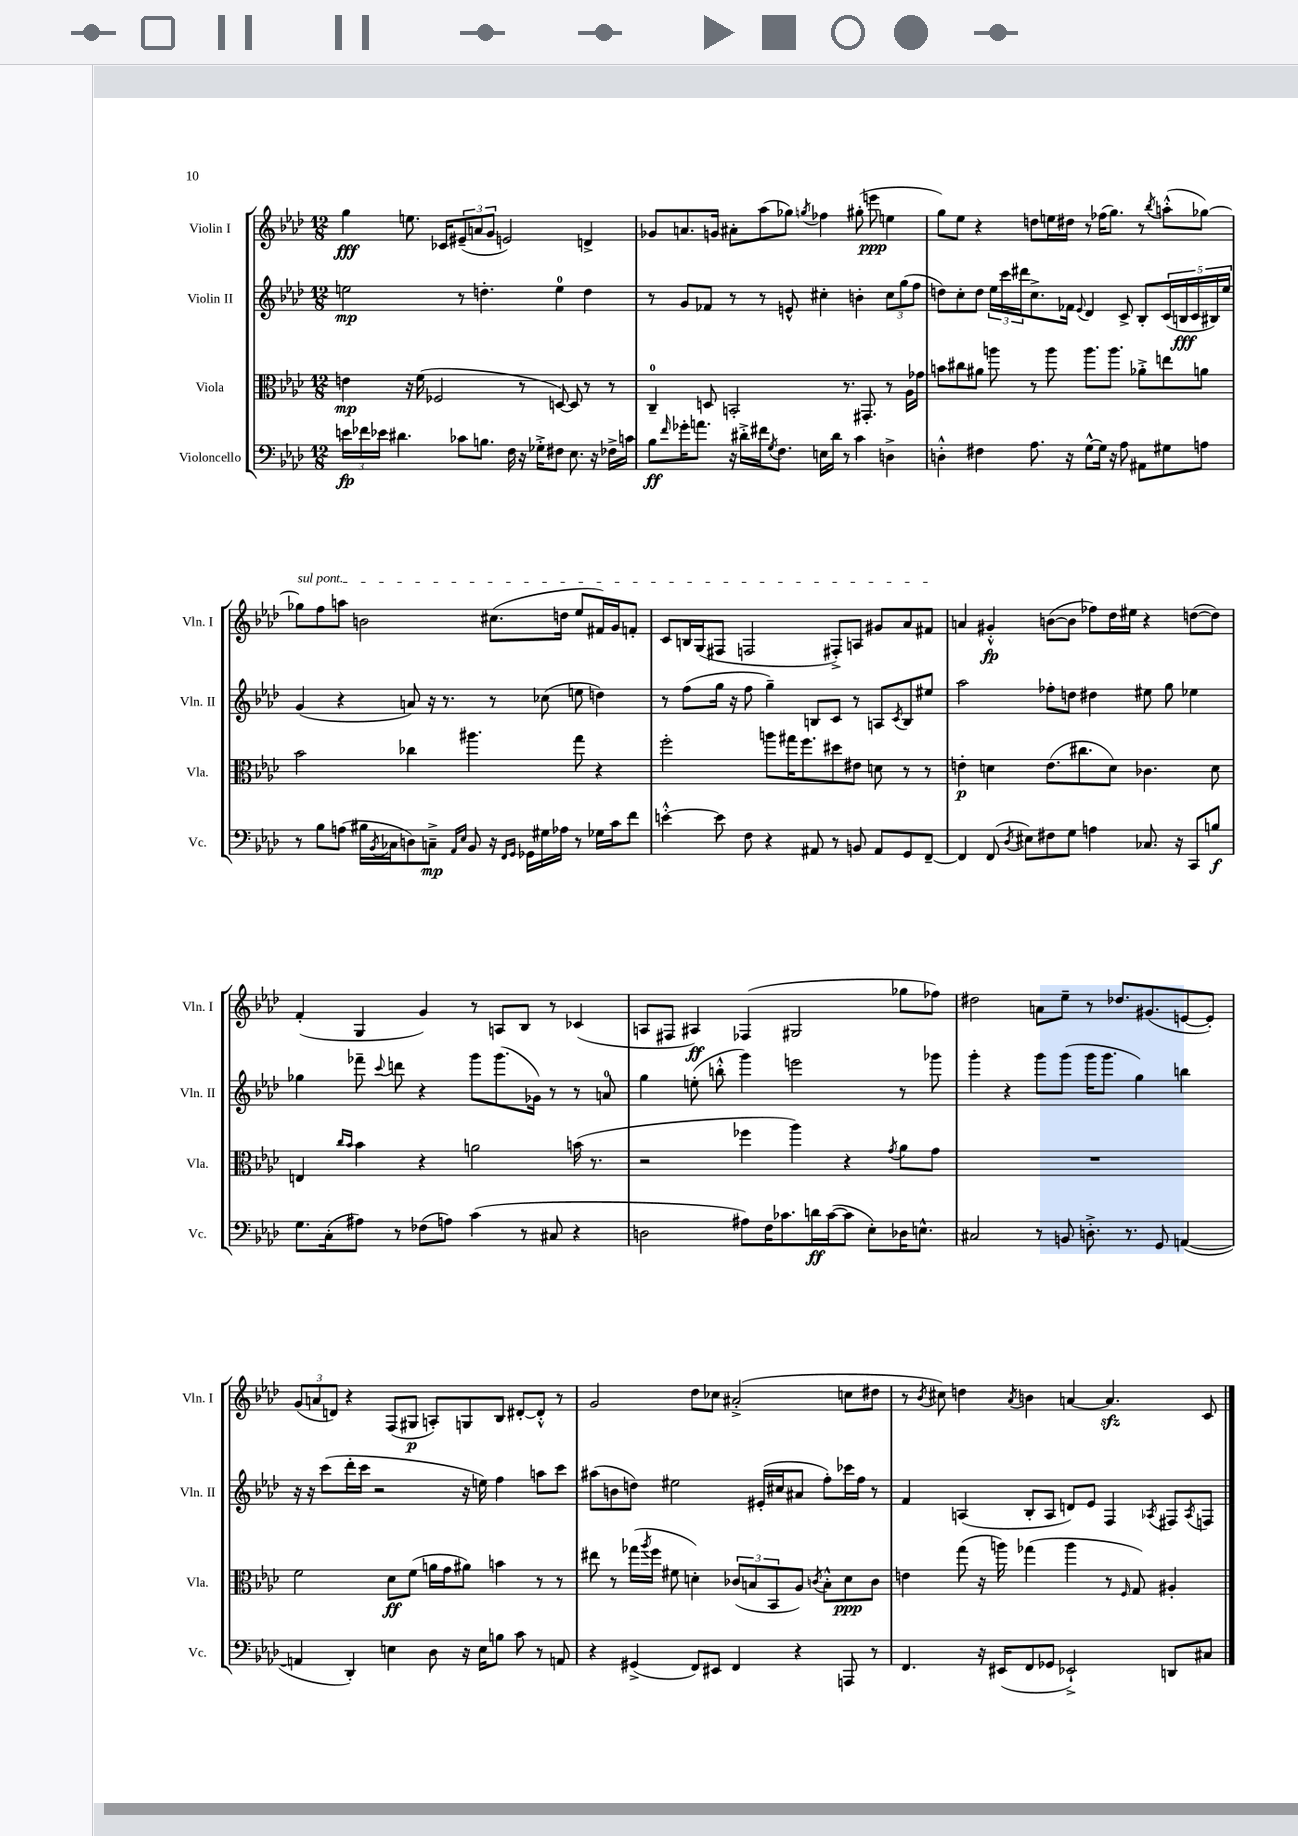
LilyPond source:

<<
\new StaffGroup <<
\new Staff = "s0" \with { instrumentName = "Violin I" shortInstrumentName = "Vln. I" } {
    \clef treble \key aes \major \numericTimeSignature \time 12/8
    g''4\fff e''8. ces'16 \tuplet 3/2 { eis'8--( a'8 g'8 } e'2) d'4-> |
    ges'8 a'8. g'16 ais'8-. aes''8( ges''8) \acciaccatura { g''8 } fes''4 gis''8-.( e'''8\ppp e''4 |
    g''8) ees''8 r4 d''8 e''16 dis''16 r8 fes''16( g''8.) r8 \acciaccatura { bes''8 } a''8-.-^( ges''8~) |
    \once \override TextSpanner.bound-details.left.text = \markup { \italic "sul pont." } ges''8\startTextSpan f''8 a''8 b'2 cis''8.( d''16 ees''8 fis'16) g'16 f'8-. |
    c'8 b16 g16( fis8 f2 fis8-.->) a8 gis'8 aes'8 fis'8\stopTextSpan |
    a'4 gis'4-.-^\fp b'8~( b'8 fes''8) des''16 eis''16 r4 d''8~( d''8) |
    f'4-.( g4 g'4) r8 a8 bes8 r8 ces'4( |
    a8 fis8 ais4\ff) fes4( gis2 ges''8 fes''8) |
    dis''2 a'8 ees''8-- r8 des''8. gis'8.( e'8~ e'8-.) |
    \tuplet 3/2 { g'8( a'8 d'8) } r4 f8( gis8\p a8-.) g8 bes8 dis'8~-. dis'8-.-^ r8 |
    g'2 des''8 ces''8 ais'2-.->( c''8 dis''8 |
    r8 \acciaccatura { bes'8 } cis''8) d''4 \acciaccatura { aes'8 } b'4 a'4~ a'4.\sfz c'8 \bar "|." |
}
\new Staff = "s1" \with { instrumentName = "Violin II" shortInstrumentName = "Vln. II" } {
    \clef treble \key aes \major \numericTimeSignature \time 12/8
    e''2\mp r8 d''4.-. e''4-0 d''4 |
    r8 g'8 fes'8 r8 r8 e'8-^ cis''4-. b'4-. \tuplet 3/2 { cis''8 g''8( f''8 } |
    d''8) c''8-. d''8 \tuplet 3/2 { ees''16 c'''16 dis'''16 } c''8.-> fes'16 \appoggiatura { ees'8 } des'4 c'8-> bes8-. \tuplet 5/4 { c'16( b16\fff c'16 bis16) ees''16 } |
    g'4( r4 a'8) r16 r8. r8 ces''8( e''8 d''4) |
    r8 f''8( g''16 r16 f''8 g''4--) b8 c'8 r8 a8 \acciaccatura { c'8 } b8 eis''8 |
    aes''2 fes''8-. d''8 dis''4 eis''8 g''8 ees''4 |
    ges''4 fes'''8-- \appoggiatura { c'''8 } d'''8 r4 g'''8 g'''8.( ges'16) r8 r8 a'8-0 |
    g''4 e''8-.( b''8-.-^ g'''4) e'''2 r8 ges'''8 |
    g'''4-. r4 g'''8 g'''8( g'''16 g'''8. g''4) b''4 |
    r16 r16 c'''8( des'''16-. c'''16 r2 r16 e''16) f''4 a''8 c'''8 |
    ais''8( b'8 d''8) eis''2 eis'16-.( cis''16 ais'8 f''8-.) ces'''16 f''16 r8 |
    f'4 a4( bes8-. a8 d'8) ees'8 f4 \acciaccatura { aes8 } fis8 \acciaccatura { aes8 } f8 \bar "|." |
}
\new Staff = "s2" \with { instrumentName = "Viola" shortInstrumentName = "Vla." } {
    \clef alto \key aes \major \numericTimeSignature \time 12/8
    e'4\mp r16 f'16( fes2 r8 d8~) d8 r8 r8 |
    c4-0-- d8 b,2-. r8. gis,8.-. r8 aes16 ges'16 |
    b'8 cis''8 ais'8 a''8 r8 a''8 a''8. a''8. aes'8-.-> e''8 a'8 |
    bes'2 ces''4 ais''4. g''8 r4 |
    f''2-. a''8 gis''16 f''8. dis''8 eis'8 d'8 r8 r8 |
    e'4-.\p d'4 e'8.( cis''8. d'8) ces'4. d'8 |
    e4 \grace { c''16 bes'16 } bes'4 r4 a'2 b'16( r8. |
    r2 fes''4 aes''4) r4 \acciaccatura { g'8 } aes'8 g'8 |
    R1. |
    f'2 des'8\ff f'8( a'16 g'16 ais'8) b'4 r8 r8 |
    eis''8 r8 ges''16( \acciaccatura { aes''8 } f''16 fis'8 d'4-.) \tuplet 3/2 { ces'8( b8 bes,8 } aes8) \acciaccatura { c'8 } b8-.-^ d'8\ppp c'8 |
    e'4 g''8( r16 a''16) ges''4( a''4 r8 \grace { f16 } g8) ais4-. \bar "|." |
}
\new Staff = "s3" \with { instrumentName = "Violoncello" shortInstrumentName = "Vc." } {
    \clef bass \key aes \major \numericTimeSignature \time 12/8
    \tuplet 3/2 { e'16\fp fes'16 ees'16 } dis'4. ces'8 b8. f16 r16 ges16-.-> fis8 ees8. r16 fes16-> c'16 |
    bes8\ff \grace { f'16 } ges'16-. a'8. r16 dis'16-.-> fis'16 \acciaccatura { g8 } f8. e16 dis'16 r8 c'4 d4-> |
    d4-.-^ fis4 aes8. r16 g8~-^ g16 r16 aes8 ais,8 gis8 a8 |
    r8 bes8 a8( bis16 \acciaccatura { bes,8 } ces16 d8) c8--->\mp \grace { aes,16 ees16 } bes,8 r16 \grace { f,16 g,16 } ges,16 gis16 aes16 r8 ges16 c'16 f'8 |
    e'4~-.-^ e'8 f8 r4 ais,8 r8 b,8 ais,8 g,8 f,8~-- |
    f,4 f,8( \acciaccatura { des8 } eis8) fis8 g8 a4 ces8. r16 c,8 b8\f |
    g8. c16-.( ais8) r8 fes8( a8) c'4( r8 cis8 r4 |
    d2 ais8) f16 ces'8. d'16\ff ces'16~( ces'8 ees8-.) des16 e8.-^ |
    cis2 r8 b,8 d8.-.-> r8. g,8 a,4~( |
    a,4 des,4-.) e4 des8 r16 e16 b8 c'8 r8 a,8 |
    r4 gis,4->( f,8) eis,8 f,4 r4 a,,8 r8 |
    f,4. r16 eis,16( f,8 ges,8 ees,2-!->) d,8 cis8 \bar "|." |
}
>>
>>
\layout { \context { \Score \remove "Bar_number_engraver" } }
